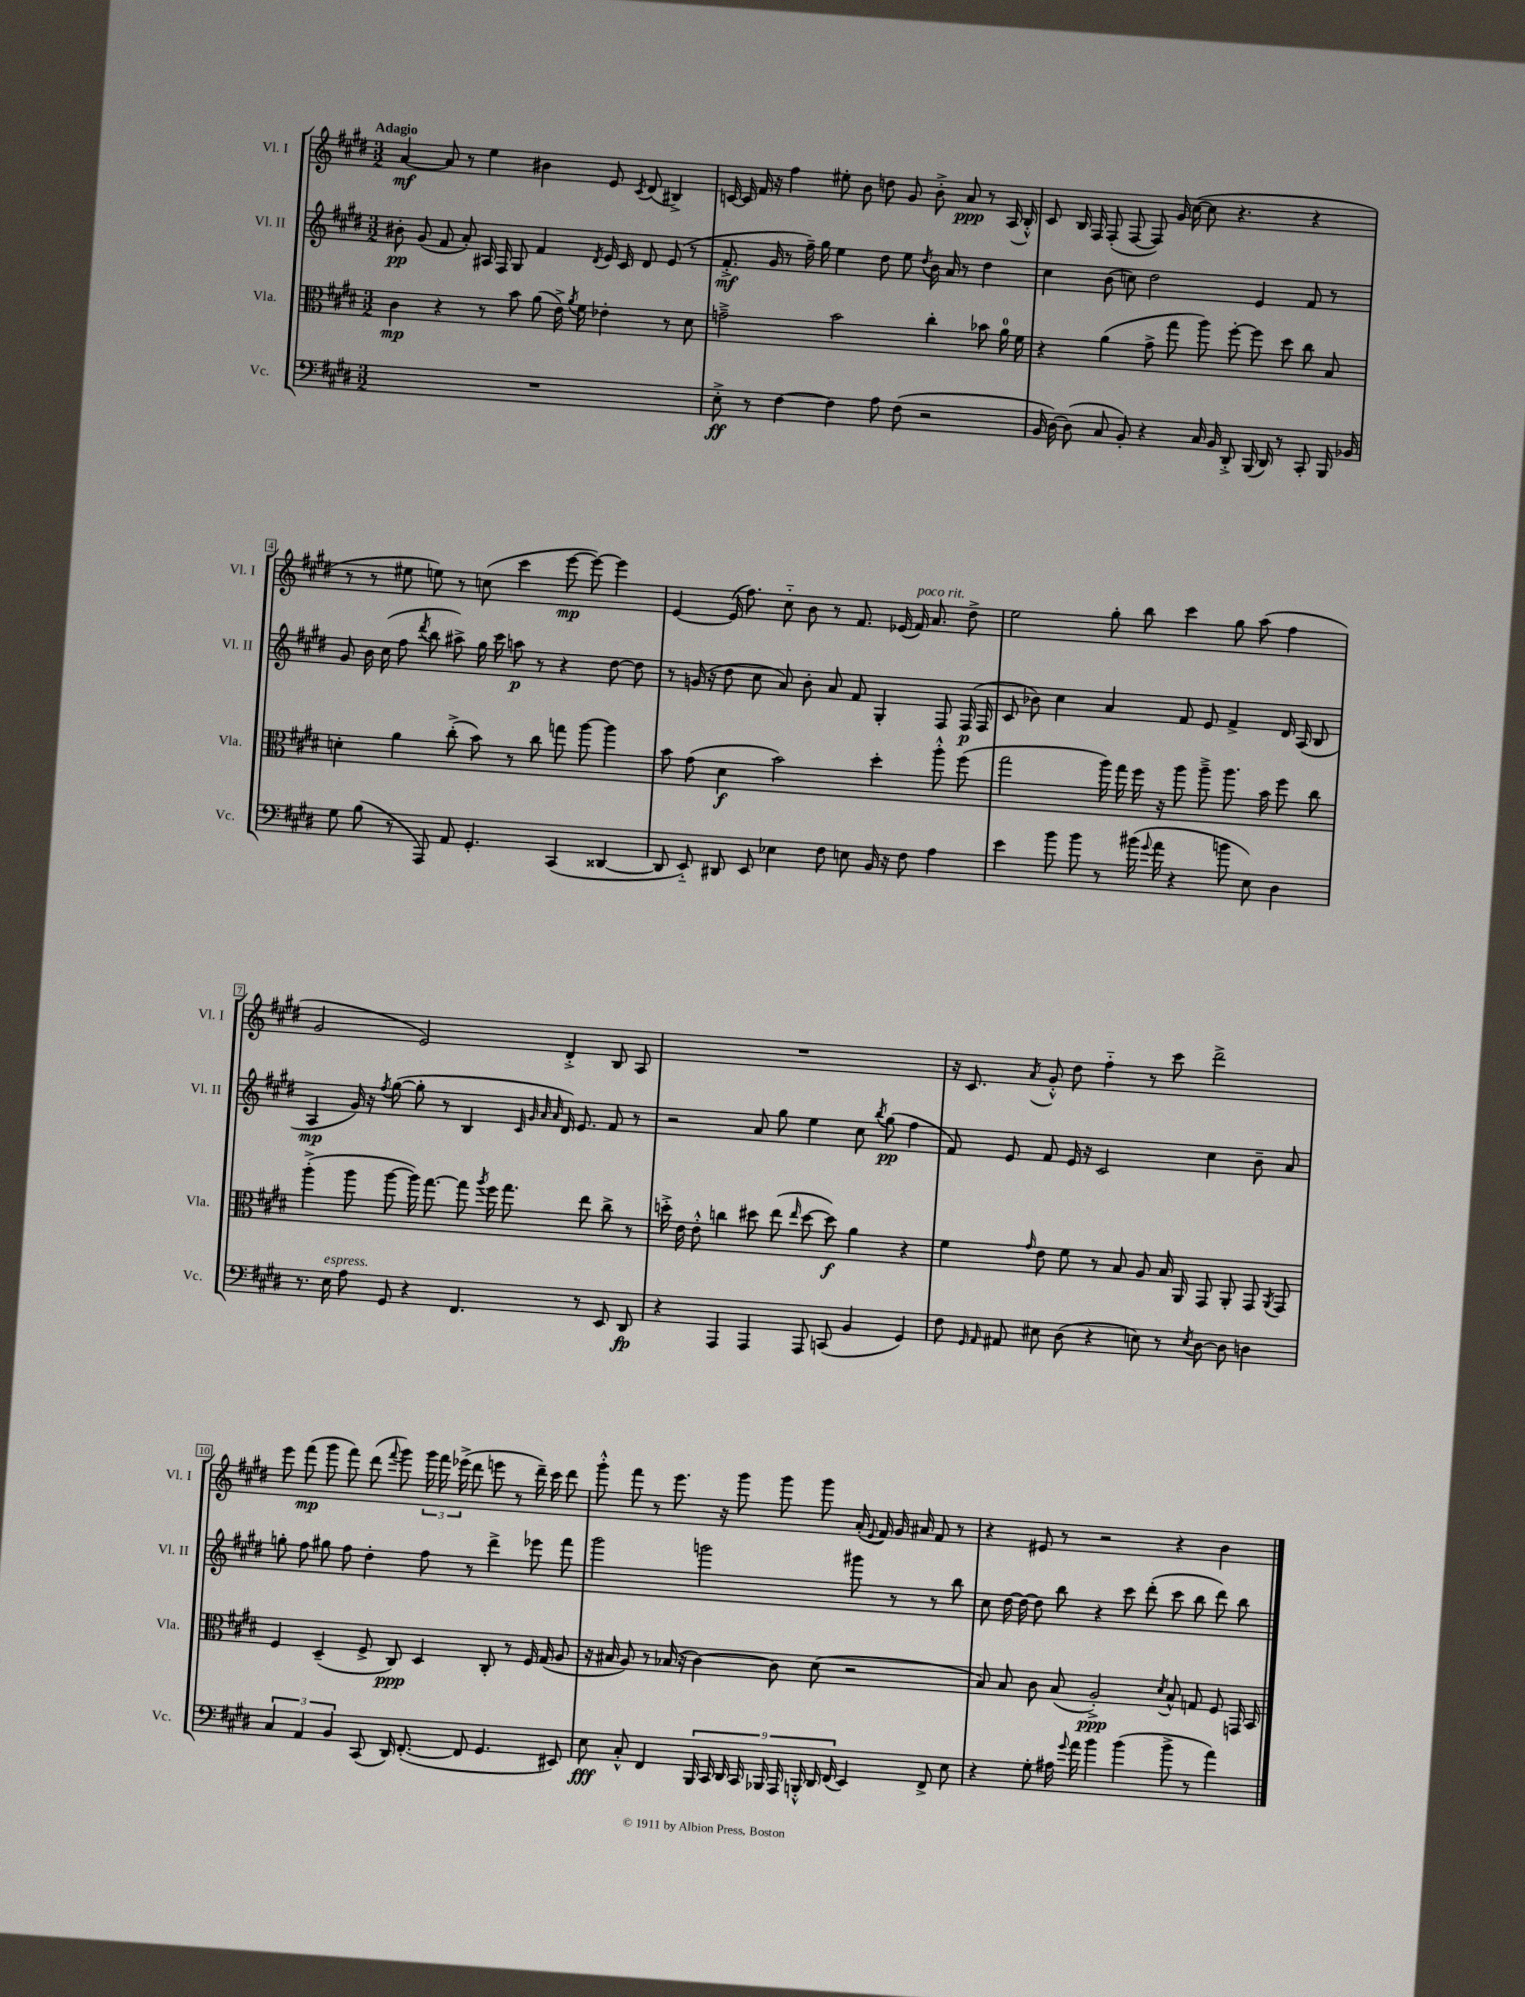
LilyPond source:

<<
\new StaffGroup <<
\new Staff = "s0" \with { instrumentName = "Vl. I" shortInstrumentName = "Vl. I" } {
    \clef treble \key e \major \numericTimeSignature \time 3/2 \tempo "Adagio"
    \autoBeamOff a'4~\mf a'8 r8 e''4 bis'4 e'8 \acciaccatura { cis'8 } dis'8( bis4->) |
    c'16~ c'16 fis'16 r16 fis''4 eis''8-. b'8 d''8 gis'8 b'8-.-> a'8\ppp r8 a16( b16-.-^) |
    cis'8 b16 fis16 fis8-.( fis8~ fis8) gis'16 cis''16~( cis''8 r4. r4 |
    r8 r8 eis''8 e''8) r8 c''8( cis'''4 e'''8~\mp e'''8~) e'''4 |
    e'4~ e'16( fis''8.) cis''8-_ b'8 r8 fis'8. ees'16( fis'16^\markup { \italic "poco rit." }) a'8. dis''8-> |
    e''2 gis''8-. b''8 cis'''4 gis''8 a''8( fis''4 |
    gis'2 e'2) dis'4-.-> b8 a8 |
    R1. |
    r16 cis'8. \acciaccatura { a'8 } gis'8-.-^ dis''8 fis''4-_ r8 cis'''8 dis'''2-> |
    e'''8 fis'''8\mp( gis'''8 fis'''8) dis'''8( \appoggiatura { fis'''8 } gis'''8) \tuplet 3/2 { gis'''16 fis'''16 ees'''16->( } dis'''8 e'''8 r8 dis'''16--) cis'''16 dis'''8 |
    gis'''8-.-^ fis'''8 r8 e'''8. r16 gis'''8 gis'''8 gis'''8 a'16-.( \appoggiatura { e'8 } fis'16) gis'16 ais'16 fis'8 r8 |
    r4 eis'8 r8 r2 r4 b'4 \bar "|." |
}
\new Staff = "s1" \with { instrumentName = "Vl. II" shortInstrumentName = "Vl. II" } {
    \clef treble \key e \major \numericTimeSignature \time 3/2
    \autoBeamOff bis'8-.\pp gis'8( fis'8 a'8-.) ais16 fis16 gis8 fis'4 \acciaccatura { dis'8 } e'16 cis'16 dis'8 e'8( r8 |
    fis'8.-.->\mf gis'16 r8 fis''16--) gis''16 e''4 dis''8 e''8 \acciaccatura { dis''8 } b'16 a'16 r8 dis''4 |
    cis''4 b'8( c''8) dis''2 e'4 fis'8 r8 |
    gis'8 b'16 cis''16( fis''8 \acciaccatura { dis'''8 } b''8 ais''8->) gis''16 cis'''16 a''8\p r8 r4 dis''8~ dis''8 |
    r8 g'16( r16 dis''8 cis''8 a'8) b'8-. a'8 fis'8 gis4-. fis8 fis16\p( fis16 |
    cis'8 bes'8) cis''4 a'4 fis'8 e'8 fis'4-> dis'16 a16( b8 |
    a4\mp gis'16) r16 \acciaccatura { fis''8 } gis''8~( gis''8-. r8 b4 \grace { cis'32 gis'32 a'32 a'32 } dis'16) e'8. fis'8 r8 |
    r2 a'8 gis''8 e''4 cis''8 \acciaccatura { b''8 } gis''8\pp( fis''4 |
    fis'8) e'8 fis'8 e'16 r16 cis'2 cis''4 b'8-- a'8 |
    g''8-. fis''8 gis''8 fis''8 dis''4-. fis''8 r8 dis'''4-> ees'''8 fis'''8 |
    gis'''2 g'''2 gis'''8 r8 r8 b''8 |
    cis''8 dis''16~ dis''16~ dis''8 b''8 r4 cis'''8 dis'''8-.( cis'''8 b''8 dis'''8) b''8 \bar "|." |
}
\new Staff = "s2" \with { instrumentName = "Vla." shortInstrumentName = "Vla." } {
    \clef alto \key e \major \numericTimeSignature \time 3/2
    \autoBeamOff cis'4\mp r4 r8 b'8 a'8( e'16->) \acciaccatura { a'8 } fis'16 ees'4-. r8 dis'8 |
    g'2---> b'2 cis''4-. bes'8 a'16-0 fis'16 |
    r4 a'4( gis'8-> gis''8 a''8) fis''8~-. fis''8 dis''8 cis''8 b8 |
    d'4-. a'4 cis''8-.->( b'8) r8 cis''8 g''8 a''8~ a''4 |
    b'8 gis'8( dis'4\f b'2) dis''4-. a''8-.-^ fis''8( |
    gis''2 a''16) gis''16 fis''16 r16 a''8 a''8---> a''8. b'16 fis''8 cis''8 |
    a''4-.->( a''8 a''8~ a''16) gis''8.~ gis''8 \acciaccatura { a''8 } fis''16 gis''8. e''8 cis''8-> r8 |
    d''16-.-> e'16 e'8-.-^ c''4 dis''8 e''8( \grace { e''16 } dis''8~ dis''8\f) a'4 r4 |
    fis'4 \grace { gis'16 } e'8 fis'8 r8 b8 a8 b16 a,16 gis,8 a,8-. gis,8 \acciaccatura { a,8 } gis,8 |
    fis4 dis4--( fis8-> cis8\ppp) dis4 cis8-. r8 fis16 gis16( a8 |
    r16 bis16 a8) r8 bes16( r16 cis'4~) cis'8 dis'8( r2 |
    b8) b8 cis'8 b8( a2-.->\ppp) \acciaccatura { dis'8 } b8-^ g8 fis8 g,16 b,16 \bar "|." |
}
\new Staff = "s3" \with { instrumentName = "Vc." shortInstrumentName = "Vc." } {
    \clef bass \key e \major \numericTimeSignature \time 3/2
    \autoBeamOff R1. |
    e8-.->\ff r8 fis4~ fis4 a8 fis8( r2 |
    b,16 dis16~) dis8( cis8 b,8-.) r4 cis16 b,16 dis,8-.-> b,,16( dis,16) r8 cis,8-. b,,16 bes,16 |
    gis8 b8( r8 a,,8) a,8 gis,4.-. cis,4( disis,4~ |
    disis,8 e,8-_) dis,8 e,8 ees4 fis8 e8 b,16 r16 fis8 a4 |
    e'4 b'8 b'8 r8 bis'16( \appoggiatura { gis'8 } a'16 r4 b'8 e8) dis4 |
    r8. e16^\markup { \italic "espress." } a8 gis,8 r4 fis,4. r8 e,8 dis,8\fp |
    r4 a,,4 a,,4 a,,8 c,8( b,4 gis,4) |
    fis8 \grace { gis,16 a,16 } ais,8 eis8 dis8( r4 e8) r8 \acciaccatura { e8 } dis8~ dis8 d4 |
    \tuplet 3/2 { cis4 a,4 b,4 } cis,8( dis,16) fis,8.~-.( fis,8 gis,4. eis,8) |
    e8\fff cis8-.-^ fis,4 \tuplet 9/8 { b,,16 cis,16 dis,16 cis,16 bes,,16 a,,16 b,,16-.-^ dis,16 fis,16( } e,4) fis,8-> e8 |
    r4 gis8-. ais16 \appoggiatura { gis'8 } a'16 b'4 b'4( b'8-> r8 a'4) \bar "|." |
}
>>
>>
\layout { \context { \Score \override BarNumber.stencil = #(make-stencil-boxer 0.1 0.3 ly:text-interface::print) } }
